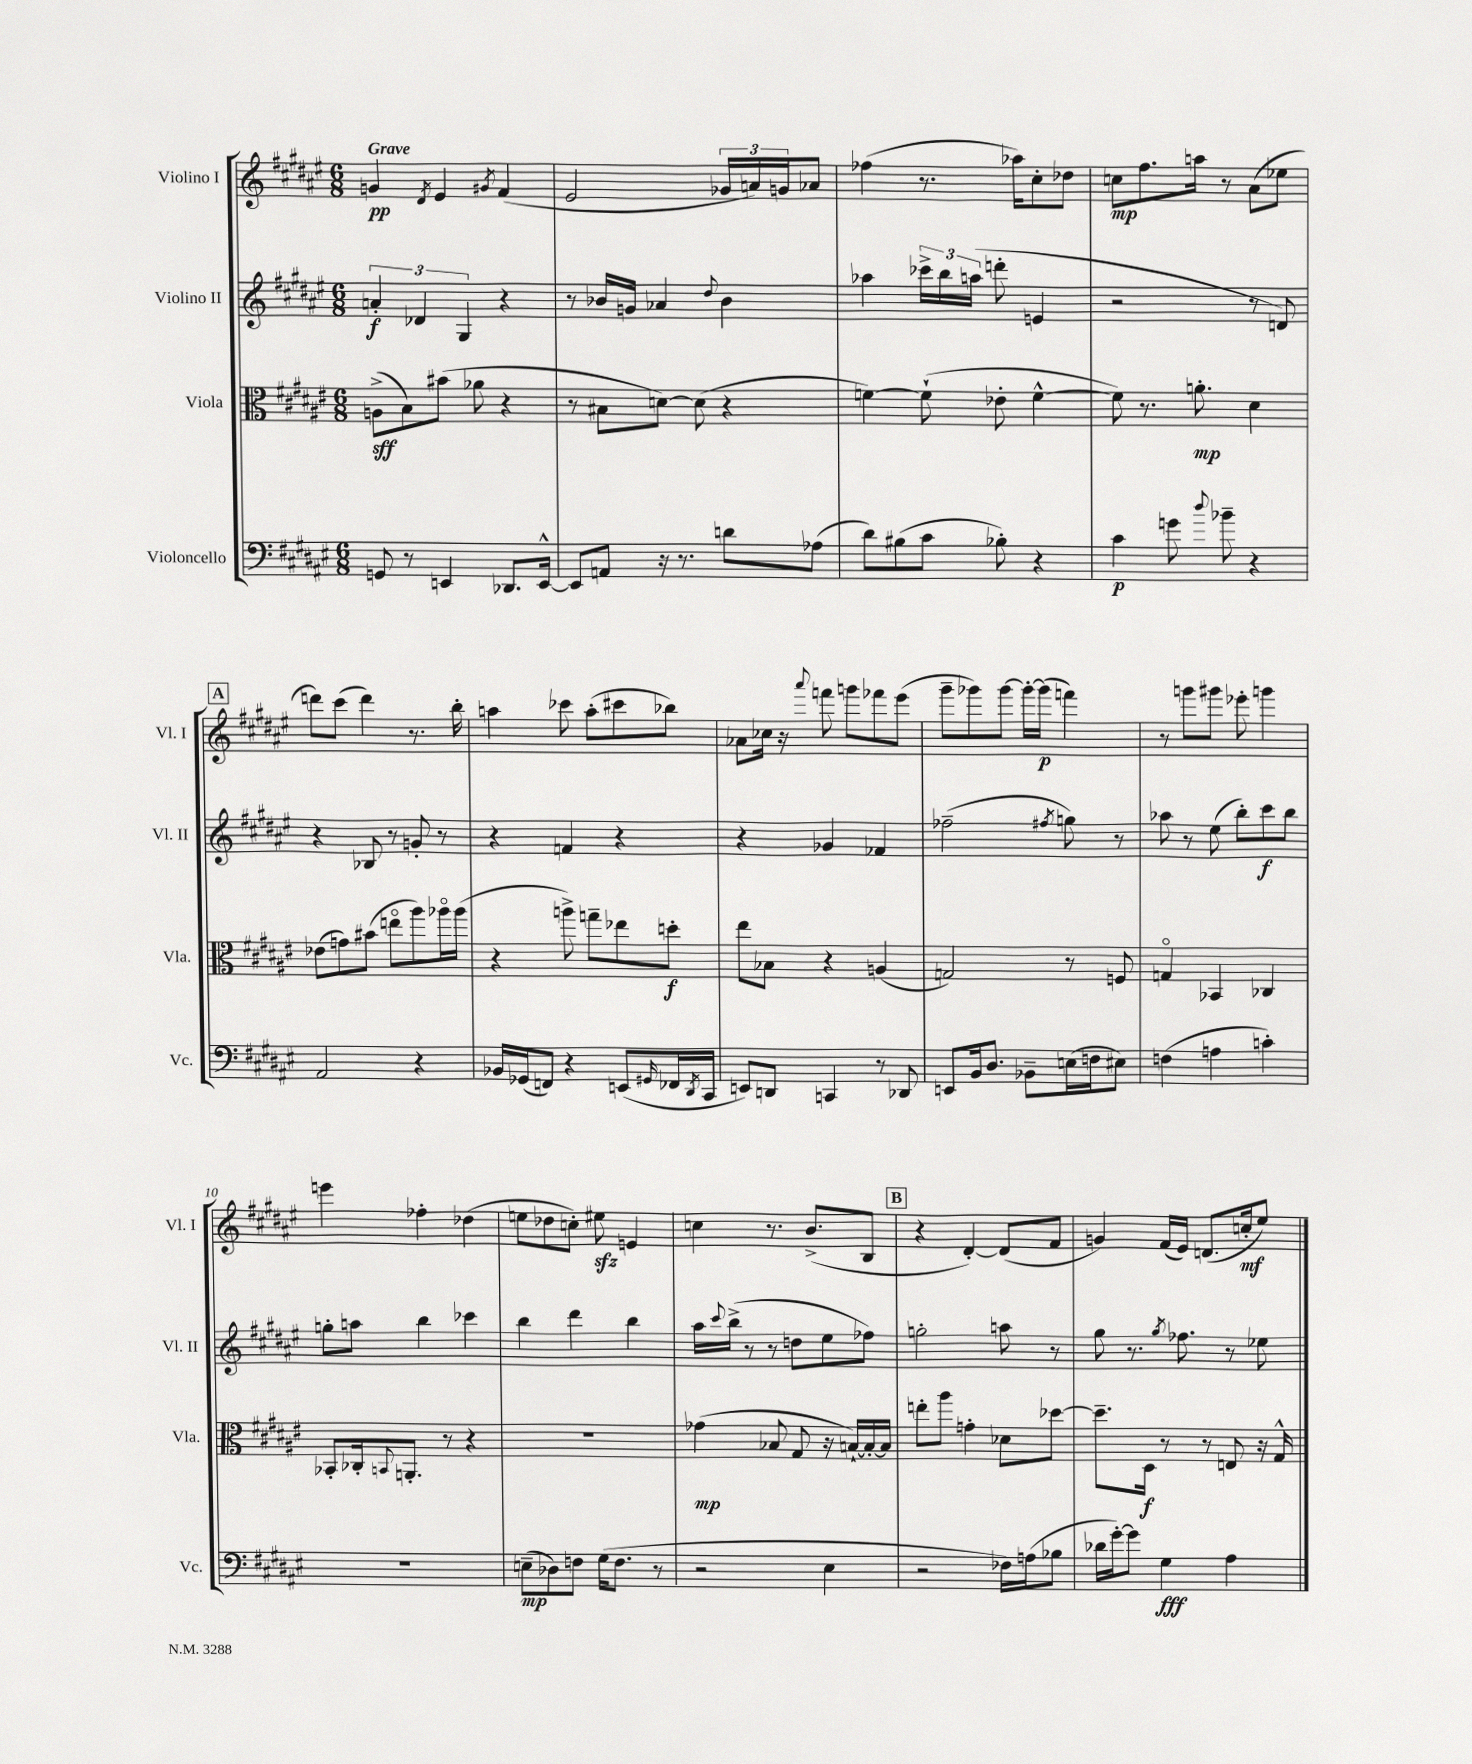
<<
\new StaffGroup <<
\new Staff = "s0" \with { instrumentName = "Violino I" shortInstrumentName = "Vl. I" } {
    \clef treble \key fis \major \numericTimeSignature \time 6/8 \tempo "Grave"
    g'4\pp \acciaccatura { dis'8 } eis'4 \acciaccatura { gis'8 } fis'4( |
    eis'2 \tuplet 3/2 { ges'16 a'16) g'16 } aes'8 |
    fes''4( r8. aes''16) cis''8-. des''8 |
    c''8\mp fis''8. a''16 r8 ais'8( ees''8 |
    \mark \markup { \box "A" } d'''8) cis'''8( d'''4) r8. b''16-. |
    a''4 ces'''8 a''8-.( cis'''8 bes''8) |
    aes'8 ces''16 r16 \appoggiatura { ais'''8 } f'''8 g'''8 fes'''8 eis'''8( |
    gis'''8-- ges'''8) ges'''8~ ges'''16~-. ges'''16\p( f'''4) |
    r8 g'''8 gis'''8 ees'''8-. g'''4 |
    e'''4 fes''4-. des''4( |
    e''8 des''8 c''8-.) eis''8\sfz e'4 |
    c''4 r8. b'8.->( b8 |
    \mark \markup { \box "B" } r4 dis'4~-.) dis'8( fis'8 |
    g'4) fis'16( eis'16) d'8.( c''16-.\mf eis''8) \bar "|." |
}
\new Staff = "s1" \with { instrumentName = "Violino II" shortInstrumentName = "Vl. II" } {
    \clef treble \key fis \major \numericTimeSignature \time 6/8
    \tuplet 3/2 { a'4-.\f des'4 gis4 } r4 |
    r8 bes'16 g'16 aes'4 \appoggiatura { dis''8 } bes'4 |
    aes''4 \tuplet 3/2 { ces'''16-> b''16 a''16( } d'''8-. e'4 |
    r2 r8 d'8) |
    \mark \markup { \box "A" } r4 bes8 r8 g'8-. r8 |
    r4 f'4 r4 |
    r4 ges'4 fes'4 |
    fes''2--( \acciaccatura { fis''8 } g''8) r8 |
    aes''8 r8 eis''8( b''8-.) cis'''8\f b''8 |
    g''8-. a''8 b''4 ces'''4 |
    b''4 dis'''4 b''4 |
    ais''16 \appoggiatura { cis'''8 } b''16->( r8 r8 d''8 eis''8 fes''8) |
    \mark \markup { \box "B" } g''2-. a''8 r8 |
    gis''8 r8. \acciaccatura { gis''8 } fes''8. r8 ees''8 \bar "|." |
}
\new Staff = "s2" \with { instrumentName = "Viola" shortInstrumentName = "Vla." } {
    \clef alto \key fis \major \numericTimeSignature \time 6/8
    a8->\sff( b8) bis'8( aes'8 r4 |
    r8 bis8 d'8~) d'8( r4 |
    f'4~) f'8-!( ees'8-. f'4~-^ |
    f'8) r8. a'8.-.\mp dis'4 |
    \mark \markup { \box "A" } ees'8( g'8) bis'8( e''8\flageolet ais''8) aes''16\flageolet aes''16( |
    r4 a''8->) g''8-- ees''8 d''8-.\f |
    eis''8 bes8 r4 a4( |
    g2) r8 f8 |
    g4\flageolet bes,4 ces4 |
    bes,8-. ces16-. \appoggiatura { b,8 } a,8.-. r8 r4 |
    R2. |
    ges'4\mp( bes8 gis8 r16 b16~-!) b16~-. b16 |
    \mark \markup { \box "B" } e''8-. ais''8 g'4-. des'8 des''8~ |
    des''8.-- dis16\f r8 r8 e8 r16 gis16-^ \bar "|." |
}
\new Staff = "s3" \with { instrumentName = "Violoncello" shortInstrumentName = "Vc." } {
    \clef bass \key fis \major \numericTimeSignature \time 6/8
    g,8 r8 e,4 des,8. e,16~-^ |
    e,8 a,8 r16 r8. d'8 aes8( |
    dis'8) bis8( cis'8 bes8-.) r4 |
    cis'4\p g'8 \appoggiatura { dis''8 } bes'8-- r4 |
    \mark \markup { \box "A" } ais,2 r4 |
    bes,16 ges,16( f,8) r4 e,8( \grace { gis,16 } fes,16 \acciaccatura { dis,8 } cis,16 |
    e,8) d,8 c,4 r8 des,8 |
    e,8 b,16 dis8. bes,8-- e16( f16 eis8) |
    f4( a4 c'4-.) |
    R2. |
    e8--\mp( des8) f8 gis16( f8. r8 |
    r2 eis4 |
    \mark \markup { \box "B" } r2 fes16) a16( bes8 |
    des'16 gis'16~-.) gis'8 gis4\fff ais4 \bar "|." |
}
>>
>>
